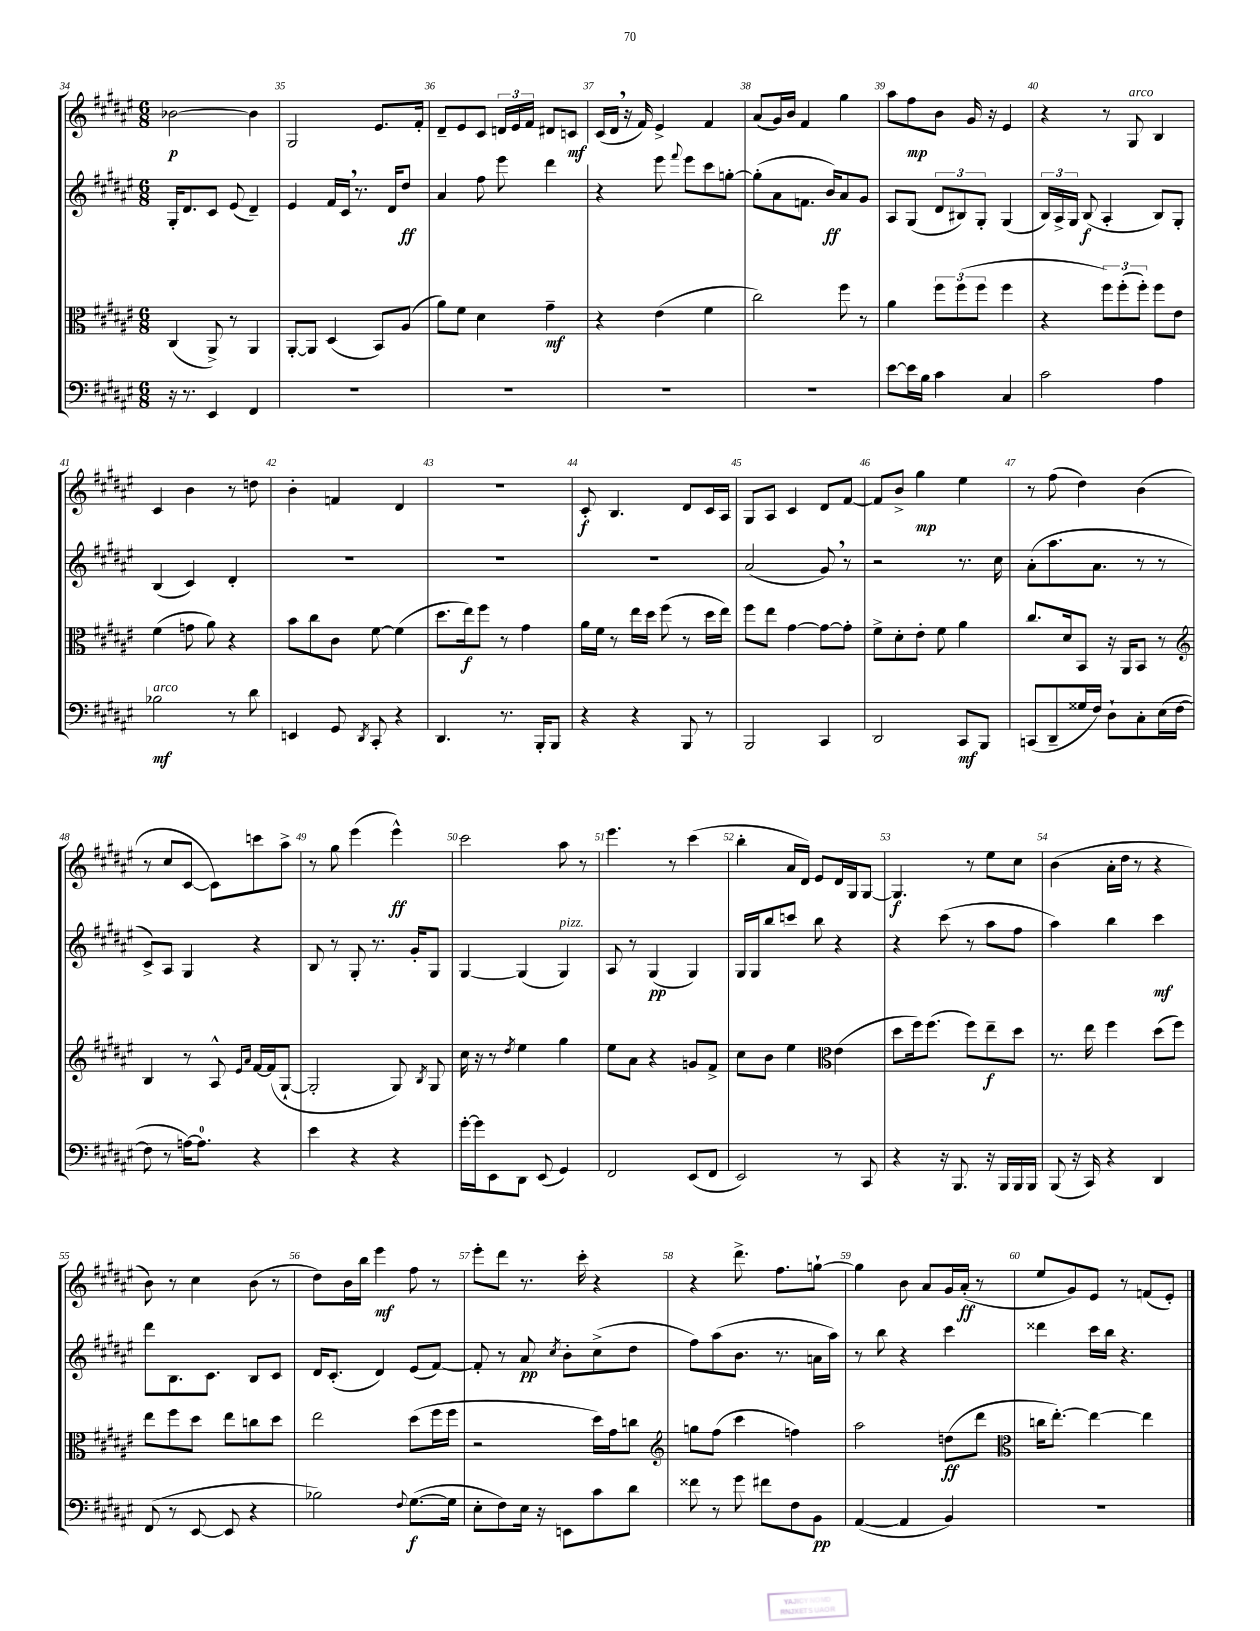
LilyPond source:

<<
\new StaffGroup <<
\new Staff = "s0" {
    \clef treble \key fis \major \numericTimeSignature \time 6/8
    \autoBeamOff bes'2~\p bes'4 |
    gis2 eis'8.[ fis'16]-. |
    dis'8[-- eis'8 cis'8] \tuplet 3/2 { d'16[ eis'16 fis'16] } dis'8[ c'8]\mf |
    cis'16[( dis'16] \breathe r16 fis'16) eis'4-> fis'4 |
    ais'8[( gis'16) b'16] fis'4 gis''4 |
    ais''8[ fis''8\mp b'8] gis'16 r16 eis'4 |
    r4 r8 gis8^\markup { \italic "arco" } b4 |
    cis'4 b'4 r8 d''8 |
    b'4-. f'4 dis'4 |
    R2. |
    cis'8-.\f b4. dis'8[ cis'16 ais16] |
    gis8[ ais8] cis'4 dis'8[ fis'8]~ |
    fis'8[ b'8]-> gis''4\mp eis''4 |
    r8 fis''8( dis''4) b'4( |
    r8 cis''8[ cis'8]~ cis'8[) c'''8 ais''8]-> |
    r8 gis''8 eis'''4( eis'''4-^\ff) |
    cis'''2 ais''8 r8 |
    eis'''4. r8 cis'''4( |
    b''4-. ais'16[ dis'16]) eis'8[ dis'16 gis16 gis8]~ |
    gis4.\f r8 eis''8[ cis''8] |
    b'4( ais'16[-. dis''16] r8 r4 |
    b'8) r8 cis''4 b'8( r8 |
    dis''8[) b'16 b''16] eis'''4\mf fis''8 r8 |
    eis'''8[-. dis'''8] r8. cis'''16-. r4 |
    r4 dis'''8.-> fis''8.[ g''8]~-! |
    g''4 b'8 ais'8[ gis'16 ais'16]-.\ff( r8 |
    eis''8[ gis'8) eis'8] r8 f'8[( eis'8]-.) \bar "|." |
}
\new Staff = "s1" {
    \clef treble \key fis \major \numericTimeSignature \time 6/8
    \autoBeamOff gis16[-. dis'8. cis'8] eis'8( dis'4--) |
    eis'4 fis'16[ cis'16] \breathe r8. dis'16[ dis''8]\ff |
    ais'4 fis''8 eis'''8 dis'''4 |
    r4 eis'''8 \appoggiatura { fis'''8 } eis'''8[ cis'''8 g''8]~-. |
    g''8[-.( ais'8 f'8.] b'16[\ff) ais'8 gis'8] |
    ais8[ gis8]( \tuplet 3/2 { dis'8[ bis8) gis8]-. } gis4( |
    \tuplet 3/2 { b16[) ais16-> gis16] } b8\f( ais4-. b8[) gis8]-. |
    b4( cis'4) dis'4-. |
    R2. |
    R2. |
    R2. |
    ais'2( gis'8) \breathe r8 |
    r2 r8. cis''16 |
    ais'8[-.( ais''8. ais'8.] r8 r8 |
    cis'8[->) ais8] gis4 r4 |
    b8 r8 gis8-. r8. gis'16[-. gis8] |
    gis4~ gis4( gis4^\markup { \italic "pizz." }) |
    ais8 r8 gis4\pp( gis4) |
    gis16[ gis16 b''8 c'''8] b''8 r4 |
    r4 cis'''8( r8 ais''8[ fis''8] |
    ais''4) b''4 cis'''4\mf |
    dis'''8[ b8. cis'8.] b8[ cis'8] |
    dis'16[ cis'8.]-.( dis'4) eis'8[( fis'8]~) |
    fis'8-. r8 ais'8\pp \acciaccatura { cis''8 } b'8[-. cis''8->( dis''8] |
    fis''8[) ais''8( b'8.] r8. a'16[ ais''16]) |
    r8 b''8 r4 cis'''4 |
    disis'''4 cis'''16[ b''16] r4. \bar "|." |
}
\new Staff = "s2" {
    \clef alto \key fis \major \numericTimeSignature \time 6/8
    \autoBeamOff cis4( ais,8->) r8 ais,4 |
    ais,8[~-. ais,8] dis4( b,8[) ais8]( |
    ais'8[) fis'8] dis'4 gis'4--\mf |
    r4 eis'4( fis'4 |
    cis''2) fis''8 r8 |
    ais'4 \tuplet 3/2 { fis''8[ fis''8( fis''8] } fis''4 |
    r4 \tuplet 3/2 { fis''8[) fis''8-.( fis''8]-.) } fis''8[ eis'8] |
    fis'4( g'8 ais'8) r4 |
    b'8[ cis''8 cis'8] fis'8~ fis'4( |
    dis''8.[ eis''16\f) fis''8] r8 gis'4 |
    ais'16[ fis'16] r8 eis''16[ dis''16] fis''8( r8 dis''16[ eis''16]) |
    fis''8[ eis''8] gis'4~ gis'8[~ gis'8]-. |
    fis'8[-> dis'8-. eis'8]-. fis'8 ais'4 |
    cis''8.[ dis'16 b,8] r16 ais,16[ b,8] r8 |
    \clef treble b4 r8 ais8-^ \grace { eis'16[ ais'16] } fis'16[~ fis'16( gis8]~-! |
    gis2-. gis8) \acciaccatura { b8 } gis8 |
    cis''16 r16 r8 \acciaccatura { dis''8 } eis''4 gis''4 |
    eis''8[ ais'8] r4 g'8[ fis'8]-> |
    cis''8[ b'8] eis''4 \clef alto eis'4( |
    dis''8[ fis''16) fis''8.]( fis''8[) eis''8--\f dis''8] |
    r8. eis''16 fis''4 dis''8[( fis''8]) |
    eis''8[ fis''8 dis''8] eis''8[ c''8 dis''8] |
    eis''2 dis''8[( fis''16 fis''16] |
    r2 dis''16[) gis'16 c''8] |
    \clef treble g''8[ fis''8]( cis'''4 f''4) |
    ais''2 d''8[\ff( dis'''8] |
    \clef alto c''16[ eis''8.]~-.) eis''4~ eis''4 \bar "|." |
}
\new Staff = "s3" {
    \clef bass \key fis \major \numericTimeSignature \time 6/8
    \autoBeamOff r16 r8. eis,4 fis,4 |
    R2. |
    R2. |
    R2. |
    R2. |
    eis'8[~ eis'16 b16] cis'4 cis4 |
    cis'2 ais4 |
    bes2\mf^\markup { \italic "arco" } r8 dis'8 |
    e,4 gis,8 \acciaccatura { dis,8 } cis,8-. r4 |
    dis,4. r8. b,,16[-. b,,8] |
    r4 r4 b,,8 r8 |
    b,,2 cis,4 |
    dis,2 cis,8[\mf b,,8] |
    c,8[( dis,8-- gisis16 fis16]) dis8[-! cis8-. eis16( fis16]~ |
    fis8 r8 a16[~) a8.]-0 r4 |
    eis'4 r4 r4 |
    gis'16[~-. gis'16 eis,8 dis,8] eis,8( gis,4) |
    fis,2 eis,8[( fis,8] |
    eis,2) r8 cis,8 |
    r4 r16 b,,8. r16 b,,16[ b,,16 b,,16] |
    b,,8( r16 cis,16) r4 dis,4 |
    fis,8( r8 eis,8~ eis,8 r4 |
    bes2) \appoggiatura { fis8 } gis8.[~\f( gis16] |
    eis8[-. fis8) eis16] r16 e,8[ cis'8 dis'8] |
    fisis'8 r8 gis'8 fis'8[ fis8 b,8]\pp |
    ais,4~( ais,4 b,4) |
    R2. \bar "|." |
}
>>
>>
\layout { \context { \Score currentBarNumber = #34 \override BarNumber.break-visibility = ##(#f #t #t) barNumberVisibility = #all-bar-numbers-visible } }
